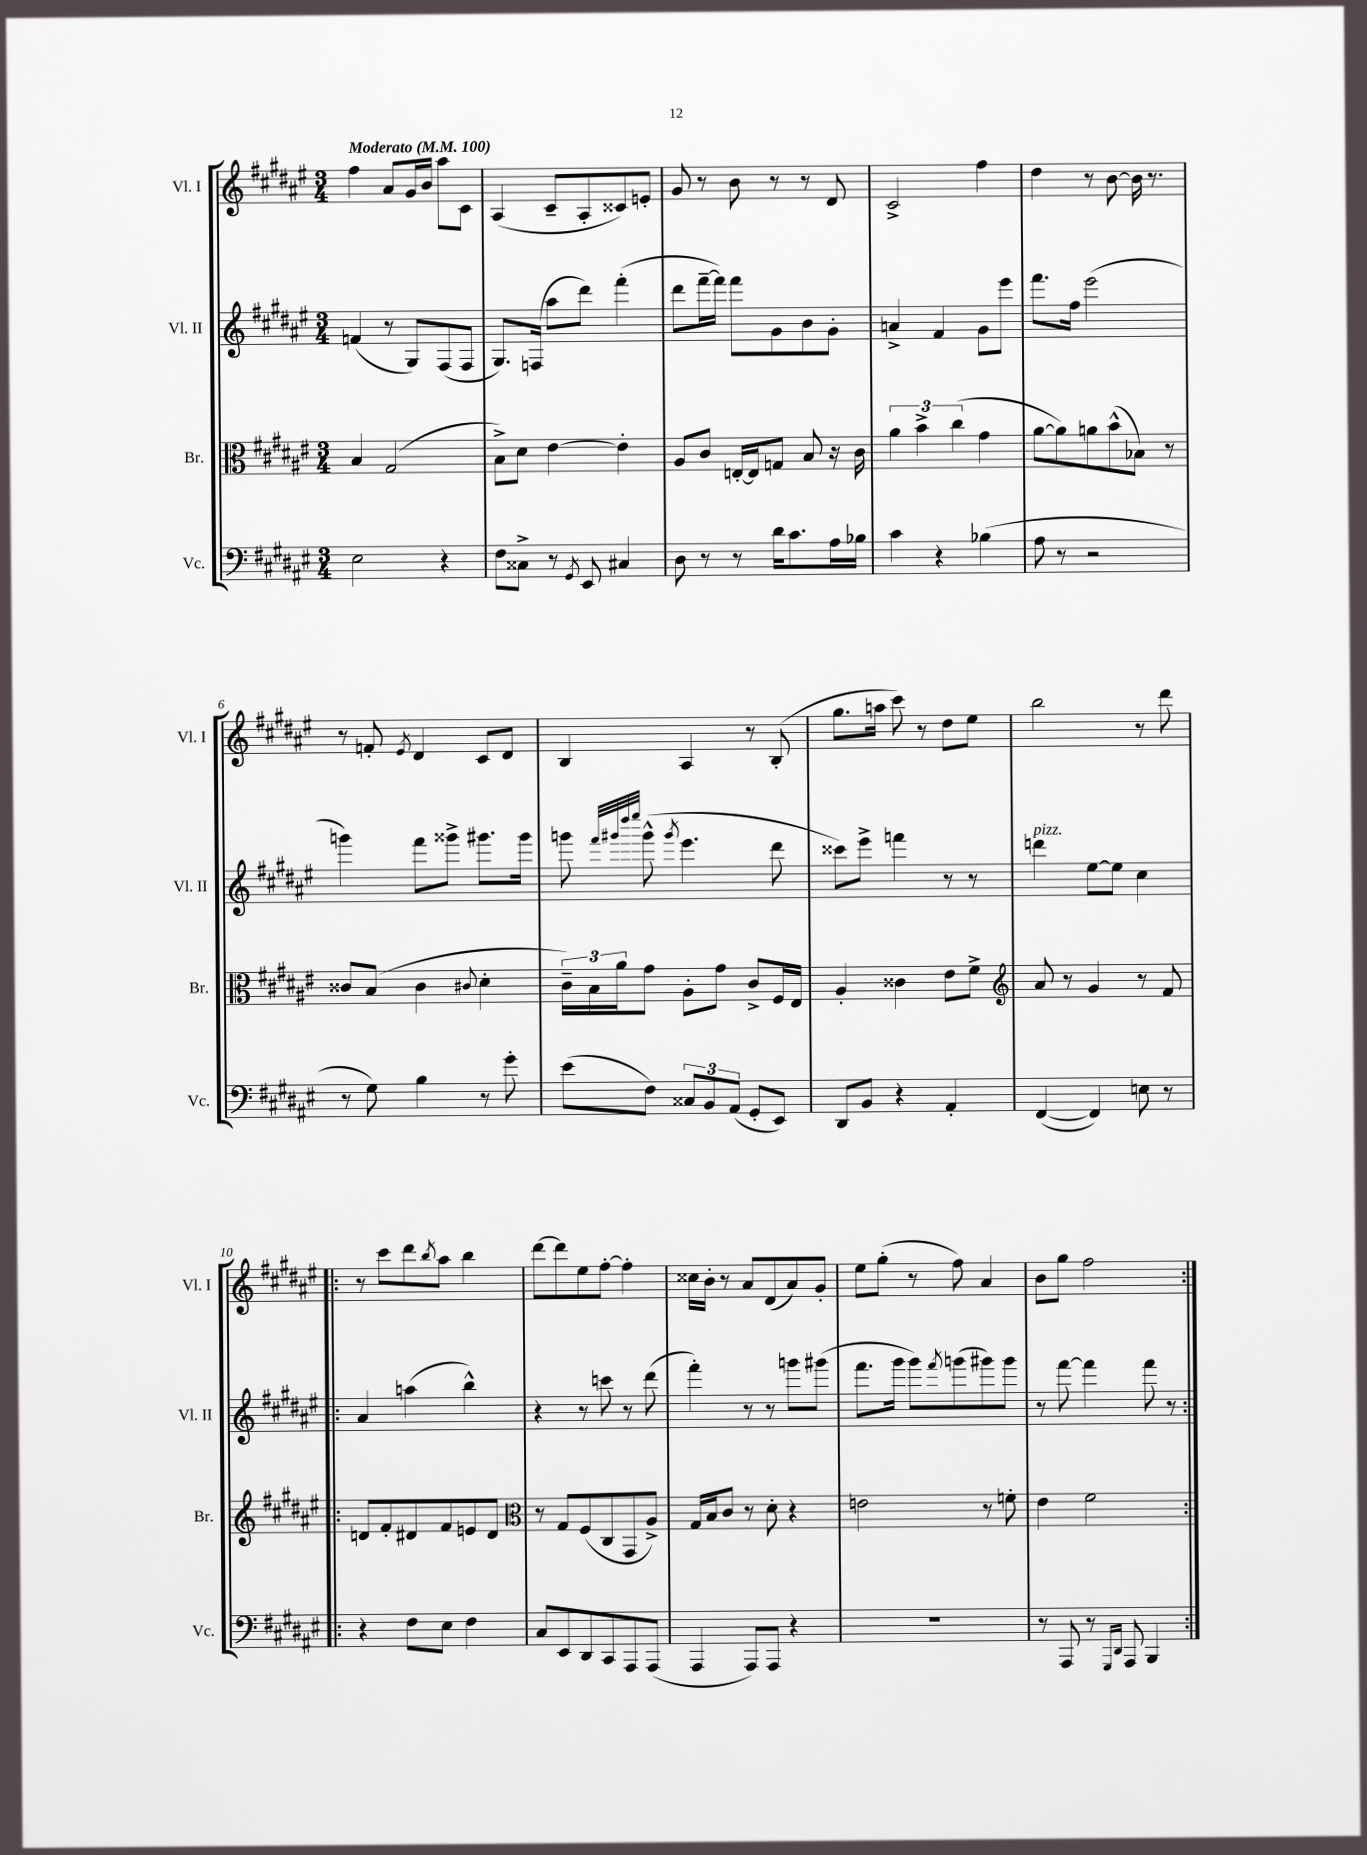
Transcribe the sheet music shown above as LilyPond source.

<<
\new StaffGroup <<
\new Staff = "s0" \with { instrumentName = "Vl. I" shortInstrumentName = "Vl. I" } {
    \clef treble \key fis \major \numericTimeSignature \time 3/4 \tempo "Moderato" 4 = 100
    fis''4 ais'8 gis'16 b'16 ais''8 cis'8 |
    ais4( cis'8-- ais8-. cisis'8) e'8-. |
    gis'8 r8 b'8 r8 r8 dis'8 |
    cis'2-> fis''4 |
    dis''4 r8 b'8~ b'16 r8. |
    r8 f'8-. \acciaccatura { eis'8 } dis'4 cis'8 dis'8 |
    b4 ais4 r8 b8-.( |
    gis''8. a''16 cis'''8) r8 dis''8 eis''8 |
    b''2 r8 dis'''8 |
    \repeat volta 2 { r8 cis'''8 dis'''8 \acciaccatura { b''8 } ais''8 b''4 |
    dis'''8~ dis'''8 eis''8 fis''8~-. fis''4-. |
    cisis''16 b'16-. r8 ais'8 dis'8( ais'8) gis'8-. |
    eis''8 gis''8-.( r8 fis''8) ais'4 |
    b'8 gis''8 fis''2 | }
}
\new Staff = "s1" \with { instrumentName = "Vl. II" shortInstrumentName = "Vl. II" } {
    \clef treble \key fis \major \numericTimeSignature \time 3/4
    f'4( r8 gis8) fis8( fis8 |
    gis8.) f16( ais''8 dis'''8) fis'''4-.( |
    dis'''8 fis'''16~-- fis'''16) fis'''8 gis'8 b'8 gis'8-. |
    a'4-> fis'4 gis'8 eis'''8 |
    fis'''8. fis''16 eis'''2( |
    g'''4) fis'''8 gisis'''8-> gis'''8. gis'''16 |
    g'''8 \grace { fis'''32 gis'''32 dis''''32 eis''''32 } gis'''8-^( \acciaccatura { gis'''8 } eis'''4. dis'''8 |
    cisis'''8) eis'''8-> f'''4 r8 r8 |
    d'''4^\markup { \italic "pizz." } eis''8~ eis''8 cis''4 |
    \repeat volta 2 { ais'4 a''4( b''4-^) |
    r4 r8 c'''8 r8 dis'''8( |
    fis'''4-.) r8 r8 g'''8 gis'''8( |
    fis'''8. gis'''16 gis'''8) \acciaccatura { fis'''8 } g'''8( gis'''8) gis'''8 |
    r8 fis'''8~ fis'''4 fis'''8 r8 | }
}
\new Staff = "s2" \with { instrumentName = "Br." shortInstrumentName = "Br." } {
    \clef alto \key fis \major \numericTimeSignature \time 3/4
    b4 gis2( |
    b8->) dis'8 eis'4~ eis'4-. |
    ais8 cis'8 e16~-. e16 g8 b8 r16 cis'16 |
    \tuplet 3/2 { ais'4 b'4-> cis''4( } gis'4 |
    ais'8~ ais'8) a'8 b'8-^( bes8) r8 |
    cisis'8 b8( cisis'4 \appoggiatura { cis'8 } dis'4-. |
    \tuplet 3/2 { cis'16--) b16 ais'16 } gis'8 ais8-. gis'8 cis'8-> fis16 eis16 |
    ais4-. cisis'4 eis'8 fis'8-> |
    \clef treble ais'8 r8 gis'4 r8 fis'8 |
    \repeat volta 2 { d'8 fis'8-. dis'8 fis'8 e'8 dis'8 |
    \clef alto r8 gis8 fis8( cis8 gis,8 ais8->) |
    gis16 b16 cis'8 r8 dis'8-. r4 |
    e'2 r8 f'8-. |
    eis'4 fis'2 | }
}
\new Staff = "s3" \with { instrumentName = "Vc." shortInstrumentName = "Vc." } {
    \clef bass \key fis \major \numericTimeSignature \time 3/4
    eis2 r4 |
    fis8 cisis8-> r8 \acciaccatura { gis,8 } eis,8 cis4 |
    dis8 r8 r8 dis'16 cis'8. ais16 bes16 |
    cis'4 r4 bes4( |
    ais8 r8 r2 |
    r8 gis8) b4 r8 gis'8-. |
    eis'8( fis8) \tuplet 3/2 { cisis8 b,8 ais,8( } gis,8-. eis,8) |
    dis,8 b,8 r4 ais,4-. |
    fis,4~( fis,4) e8 r8 |
    \repeat volta 2 { r4 fis8 eis8 fis4 |
    cis8 eis,8 dis,8 cis,8 ais,,8 ais,,8( |
    ais,,4 ais,,8) ais,,8 r4 |
    R2. |
    r8 ais,,8 r8 \grace { gis,,16 dis,16 } ais,,8 b,,4 | }
}
>>
>>
